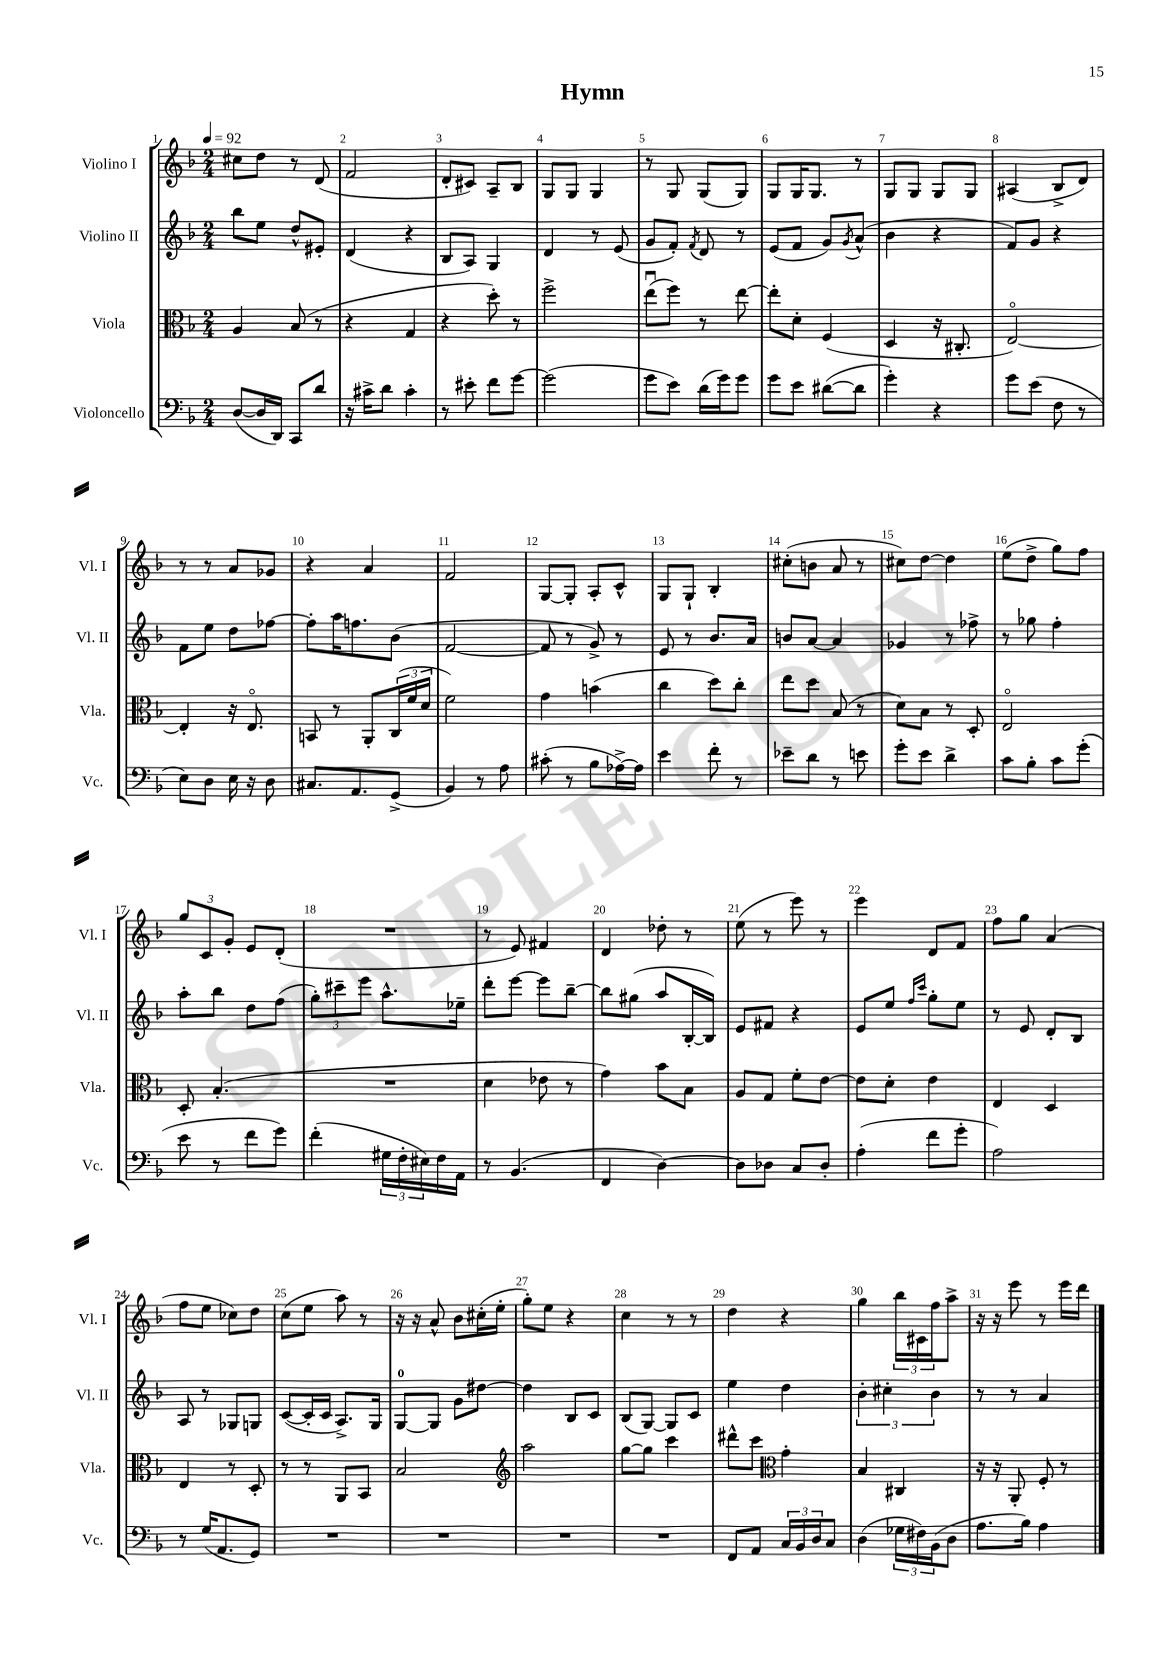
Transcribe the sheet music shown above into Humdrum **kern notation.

**kern	**kern	**kern	**kern
*part4	*part3	*part2	*part1
*staff4	*staff3	*staff2	*staff1
*I"Violoncello	*I"Viola	*I"Violino II	*I"Violino I
*I'Vc.	*I'Vla.	*I'Vl. II	*I'Vl. I
*clefF4	*clefC3	*clefG2	*clefG2
*k[b-]	*k[b-]	*k[b-]	*k[b-]
*M2/4	*M2/4	*M2/4	*M2/4
*MM92	*MM92	*MM92	*MM92
=1	=1	=1	=1
([8D/L	4A/	8bb-\L	8cc#X\L
16D/L]	.	8ee\J	8dd\J
16DD/JJ)	.	.	.
8CC/L	(8B-/	8dd^^/L	8r
8d/J	8r	8e#X'/J	(8d/
=2	=2	=2	=2
16r	4r	(4d/	2f/
16c#X^\KL	.	.	.
8d\J	.	.	.
4c#'\	4G/	4r	.
=3	=3	=3	=3
8r	4r	8B-/L	8d'/L
8e#X'\	.	8A/J)	8c#X/J)
8f\L	8dd'\)	4G/	8A~/L
[8g\J	8r	.	8B-/J
=4	=4	=4	=4
(2g\]	2ff^\	4d/	8G/L
.	.	.	8G/J
.	.	8r	4G/
.	.	(8e/	.
=5	=5	=5	=5
8g\L	(8eeu\L	8g/L	8r
8e\J)	8ff\J)	8f'/J)	8G/
.	.	8qf/	.
(16d\LL	8r	8d/	(8G/L
16g\J)	.	.	.
8g\J	[8ee\	8r	8G/J)
=6	=6	=6	=6
8g\L	8ee'\L]	(8e/L	8G/L
8e\J	8d'\J	8f/J	16G/K
.	.	.	8.G/J
([8d#X\L	(4F/	8g/L)	.
.	.	8qg/	.
8d#\J]	.	(8a^^/J	8r
=7	=7	=7	=7
4g'\)	4D/	4b-\	8G/L
.	.	.	8G/J
4r	16r	4r	8G/L
.	8.C#X'/	.	.
.	.	.	8G/J
=8	=8	=8	=8
8g\L	[2E/)	8f/L)	(4A#X/
(8e\J	.	8g/J	.
8F\	.	4r	8B-^/L
8r	.	.	8d/J)
!!LO:LB:g=z
=9	=9	=9	=9
8E\L)	4E'/]	8f\L	8r
8D\J	.	8ee\J	8r
16E\	16r	8dd\L	8a/L
16r	8.E/	.	.
8D\	.	[8ff-X\J	8g-X/J
=10	=10	=10	=10
8.C#X/L	8BBn/	8ff-'\L]	4r
.	8r	16aa\K	.
8.AA/	.	8.ffn\	.
.	8AA'/L	.	4a/
(8GG^/J	(24C/L	(8b-\J	.
.	24f/	.	.
.	24d/JJ	.	.
=11	=11	=11	=11
4BB-/)	2f\)	[2f/	2f/
8r	.	.	.
8A\	.	.	.
=12	=12	=12	=12
(8c#X'\	4g\	8f/]	[8G/L
8r	.	8r	8G'/J]
8B-\L	(4bn\	8g^/)	8A'/L
[16A-X^\L)	.	8r	8c^^/J
16A-\JJ]	.	.	.
=13	=13	=13	=13
4e\	4cc\	8e/	8G/L
.	.	8r	8G`/J
8f'\	8dd\L)	8.b-/L	4B-'/
8r	8cc'\J	.	.
.	.	16a/Jk	.
=14	=14	=14	=14
8e-X~\L	8ee\L	8bn/L	(8cc#X'\L
8d\J	8dd\J	[8a/J	8bn\J
8r	(8B-/	4a/]	8a/
8en\	8r	.	8r
=15	=15	=15	=15
8g'\L	8d\L)	4g-X/	8cc#X\L)
8e\J	8B-\J	.	[8dd\J
4d^\	8r	8r	4dd\]
.	8D'/	8ff-X^\	.
=16	=16	=16	=16
8c\L	2E/	8r	(8ee\L
8B-'\J	.	8gg-X\	8dd^\J
8c\L	.	4ff'\	8gg\L)
(8g'\J	.	.	8ff\J
!!LO:LB:g=z
=17	=17	=17	=17
8e\	8D'/	8aa'\L	12gg/L
.	.	.	12c/
8r	(4.B-'/	8bb-\J	.
.	.	.	12g'/J
8f\L	.	8dd\L	8e/L
8g\J)	.	(8ff\J	(8d'/J
=18	=18	=18	=18
(4f'\	2r	12gg'\L)	2r
.	.	12ccc#X~\	.
.	.	12eee\J	.
24G#X\LL	.	8.aa^^\L	.
24F'\	.	.	.
24E#X\)	.	.	.
16F\	.	.	.
16AA\JJ	.	16ee-X~\Jk	.
=19	=19	=19	=19
8r	4d\	8ddd'\L	8r
(4.BB-/	.	[8eee\J	8e/)
.	8e-X\	8eee\L]	4f#X/
.	8r	[8bb-~\J	.
=20	=20	=20	=20
4FF/	4g\)	8bb-\L]	4d/
.	.	(8gg#X\J	.
[4D\)	8b-\L	8aa/L	8dd-X'\
.	8B-\J	[16B-'/L	8r
.	.	16B-/JJ])	.
=21	=21	=21	=21
8D\L]	8A/L	8e/L	(8ee\
8D-X\J	8G/J	8f#X/J	8r
8C/L	8f'\L	4r	8eee\)
8D-'/J	[8e\J	.	8r
=22	=22	=22	=22
(4A'\	8e\L]	8e/L	4eee\
.	8d'\J	8ee/J	.
.	.	16qqff/LL	.
.	.	16qqccc/JJ	.
8f\L	4e\	8gg'\L	8d/L
8g'\J	.	8ee\J	8f/J
=23	=23	=23	=23
2A\)	4E/	8r	8ff\L
.	.	8e/	8gg\J
.	4D/	8d'/L	(4a/
.	.	8B-/J	.
!!LO:LB:g=z
=24	=24	=24	=24
8r	4E/	8A/	8ff\L
(16G/KL	.	8r	8ee\J
8.AA/	.	.	.
.	8r	8G-X/L	8cc-X\L)
8GG/J)	8D'/	8Gn/J	8dd\J
=25	=25	=25	=25
2r	8r	([8c/L	(8cc\L
.	8r	16c'/L]	8ee\J
.	.	16c/JJ	.
.	8AA/L	8.A^/L)	8aa\)
.	8BB-/J	.	8r
.	.	16G/Jk	.
=26	=26	=26	=26
2r	2B-/	[8G/L	16r
.	.	.	16r
.	.	8G/J]	8a^^/
.	.	8g\L	8b-\L
.	.	[8dd#X\J	(16cc#X'\L
.	.	.	16ee'\JJ
=27	=27	=27	=27
*	*clefG2	*	*
2r	2aa\	4dd#\]	8gg'\L)
.	.	.	8ee\J
.	.	8B-/L	4r
.	.	8c/J	.
=28	=28	=28	=28
2r	[8gg\L	(8B-/L	4cc\
.	8gg\J]	[8G/J)	.
.	4ccc\	8G/L]	8r
.	.	8c/J	8r
=29	=29	=29	=29
8FF/L	8ddd#X^^\L	4ee\	4dd\
8AA/J	8ccc\J	.	.
*	*clefC3	*	*
24C/LL	4g'\	4dd\	4r
24BB-/	.	.	.
24D/J	.	.	.
8C/J	.	.	.
=30	=30	=30	=30
(4D\	4B-/	6b-'\	4gg\
.	.	6cc#X'\	.
24G-X\LL	4C#X/	.	24bb-\LL
24F#X\)	.	.	24c#X\
(24BB-\J	.	6b-\	24ff\J
8D\J	.	.	8aa^\J
=31	=31	=31	=31
8.A\L	16r	8r	16r
.	16r	.	16r
.	8AA'/	8r	8eee\
16B-\Jk)	.	.	.
4A\	8F'/	4a/	8r
.	8r	.	16eee\LL
.	.	.	16ddd\JJ
==	==	==	==
*-	*-	*-	*-
